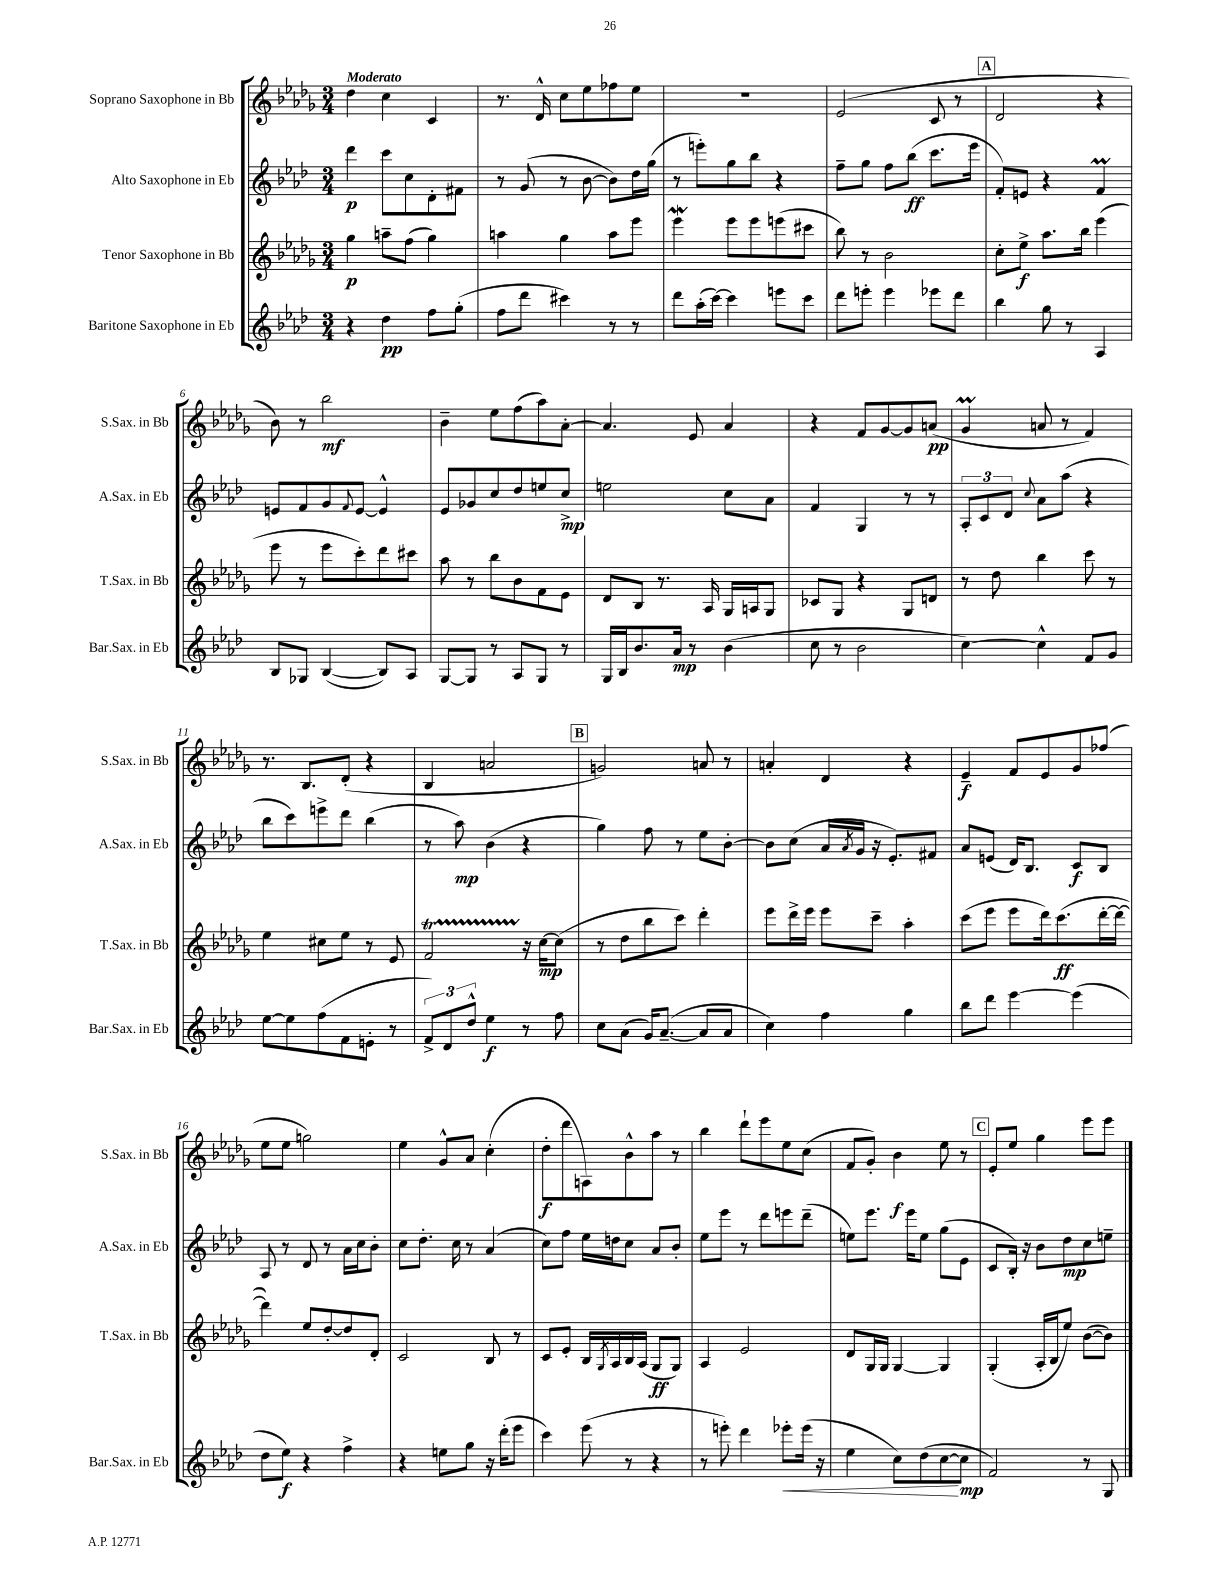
<<
\new StaffGroup <<
\new Staff = "s0" \with { instrumentName = "Soprano Saxophone in Bb" shortInstrumentName = "S.Sax. in Bb" } {
    \clef treble \key des \major \numericTimeSignature \time 3/4 \tempo "Moderato"
    des''4 c''4 c'4 |
    r8. des'16-^ c''8 ees''8 fes''8 ees''8 |
    R2. |
    ees'2( c'8 r8 |
    \mark \markup { \box "A" } des'2 r4 |
    bes'8) r8 bes''2\mf |
    bes'4-- ees''8 f''8( aes''8) aes'8~-. |
    aes'4. ees'8 aes'4 |
    r4 f'8 ges'8~ ges'8 a'8\pp( |
    ges'4\prall a'8 r8 f'4) |
    r8. bes8. des'8-.( r4 |
    bes4 a'2 |
    \mark \markup { \box "B" } g'2) a'8 r8 |
    a'4-. des'4 r4 |
    ees'4--\f f'8 ees'8 ges'8 fes''8( |
    ees''8 ees''8 g''2) |
    ees''4 ges'8-^ aes'8 c''4-.( |
    des''8-.\f des'''8 a8) bes'8-^ aes''8 r8 |
    bes''4 des'''8-! ees'''8 ees''8 c''8( |
    f'8 ges'8-.) bes'4\f ees''8 r8 |
    \mark \markup { \box "C" } ees'8-. ees''8 ges''4 ees'''8 ees'''8 \bar "|." |
}
\new Staff = "s1" \with { instrumentName = "Alto Saxophone in Eb" shortInstrumentName = "A.Sax. in Eb" } {
    \clef treble \key aes \major \numericTimeSignature \time 3/4
    des'''4\p c'''8 c''8 des'8-. fis'8 |
    r8 g'8( r8 bes'8~ bes'8) des''16 g''16( |
    r8 e'''8-.) g''8 bes''8 r4 |
    f''8-- g''8 f''8 bes''8\ff( c'''8. ees'''16 |
    \mark \markup { \box "A" } f'8-.) e'8 r4 f'4\prall |
    e'8 f'8 g'8 \appoggiatura { f'8 } e'8~ e'4-^ |
    ees'8 ges'8 c''8 des''8 e''8 c''8->\mp |
    e''2 c''8 aes'8 |
    f'4 g4 r8 r8 |
    \tuplet 3/2 { aes8-. c'8 des'8 } \appoggiatura { c''8 } aes'8 aes''8( r4 |
    bes''8 c'''8) e'''8-> des'''8 bes''4( |
    r8 aes''8\mp) bes'4( r4 |
    \mark \markup { \box "B" } g''4) f''8 r8 ees''8 bes'8~-. |
    bes'8 c''8( aes'16 \acciaccatura { aes'8 } g'16 r16 ees'8.-.) fis'8 |
    aes'8 e'8( des'16) bes8. c'8\f bes8 |
    aes8 r8 des'8 r8 aes'16 c''16 bes'8-. |
    c''8 des''8.-. c''16 r8 aes'4( |
    c''8) f''8 ees''16 d''16 c''8 aes'8 bes'8-. |
    ees''8 ees'''8 r8 des'''8 e'''8 des'''8--( |
    e''8) ees'''8. ees'''16 e''8 g''8( ees'8 |
    \mark \markup { \box "C" } c'8 bes16-.) r16 bes'8 des''8\mp c''8 e''8-- \bar "|." |
}
\new Staff = "s2" \with { instrumentName = "Tenor Saxophone in Bb" shortInstrumentName = "T.Sax. in Bb" } {
    \clef treble \key des \major \numericTimeSignature \time 3/4
    ges''4\p a''8-- f''8( ges''4) |
    a''4 ges''4 a''8 ees'''8 |
    ees'''4\mordent ees'''8 ees'''8 e'''8( cis'''8 |
    bes''8) r8 bes'2 |
    \mark \markup { \box "A" } c''8-. ees''8->\f aes''8. bes''16 ees'''4( |
    ees'''8 r8 ees'''8 c'''8-.) des'''8 cis'''8 |
    aes''8 r8 bes''8 bes'8 f'8 ees'8 |
    des'8 bes8 r8. aes16 ges16 a16 ges8 |
    ces'8 ges8 r4 ges8 d'8 |
    r8 des''8 bes''4 c'''8 r8 |
    ees''4 cis''8 ees''8 r8 ees'8 |
    f'2\startTrillSpan r16\stopTrillSpan c''16~\mp c''8( |
    \mark \markup { \box "B" } r8 des''8 bes''8 c'''8) des'''4-. |
    ees'''8 des'''16-> ees'''16 ees'''8 c'''8-- aes''4-. |
    c'''8( ees'''8 ees'''8 des'''16) c'''8.\ff( des'''16~-. des'''16~ |
    des'''4) ees''8 des''8~-. des''8 des'8-. |
    c'2 bes8 r8 |
    c'8 ees'8-. bes16 \acciaccatura { ges8 } aes16 bes16 aes16( ges8\ff ges8) |
    aes4 ees'2 |
    des'8 ges16 ges16 ges4~ ges4 |
    \mark \markup { \box "C" } ges4-.( aes16-. bes16 ees''8) bes'8~( bes'8) \bar "|." |
}
\new Staff = "s3" \with { instrumentName = "Baritone Saxophone in Eb" shortInstrumentName = "Bar.Sax. in Eb" } {
    \clef treble \key aes \major \numericTimeSignature \time 3/4
    r4 des''4\pp f''8 g''8-.( |
    f''8 des'''8 cis'''4) r8 r8 |
    des'''8 aes''16-.( c'''16~) c'''4 e'''8 c'''8 |
    des'''8 e'''8-. e'''4 ees'''8 des'''8 |
    \mark \markup { \box "A" } bes''4 g''8 r8 aes4 |
    bes8 ges8 bes4~( bes8) aes8 |
    g8~ g8 r8 aes8 g8 r8 |
    g16 bes16 bes'8. aes'16\mp r8 bes'4( |
    c''8 r8 bes'2 |
    c''4~) c''4-^ f'8 g'8 |
    ees''8~ ees''8 f''8( f'8 e'8-. r8 |
    \tuplet 3/2 { f'8->) des'8 des''8-^ } ees''4\f r8 f''8 |
    \mark \markup { \box "B" } c''8 aes'8( g'16) aes'8.~--( aes'8 aes'8 |
    c''4) f''4 g''4 |
    bes''8 des'''8 ees'''4~ ees'''4( |
    des''8 ees''8\f) r4 f''4-> |
    r4 e''8 g''8 r16 des'''16-.( ees'''8 |
    c'''4) ees'''8( r8 r4 |
    r8 e'''8-.) des'''4 ees'''8-.\< ees'''16( r16 |
    ees''4 c''8) des''8( c''8~\! c''8\mp |
    \mark \markup { \box "C" } f'2) r8 g8 \bar "|." |
}
>>
>>
